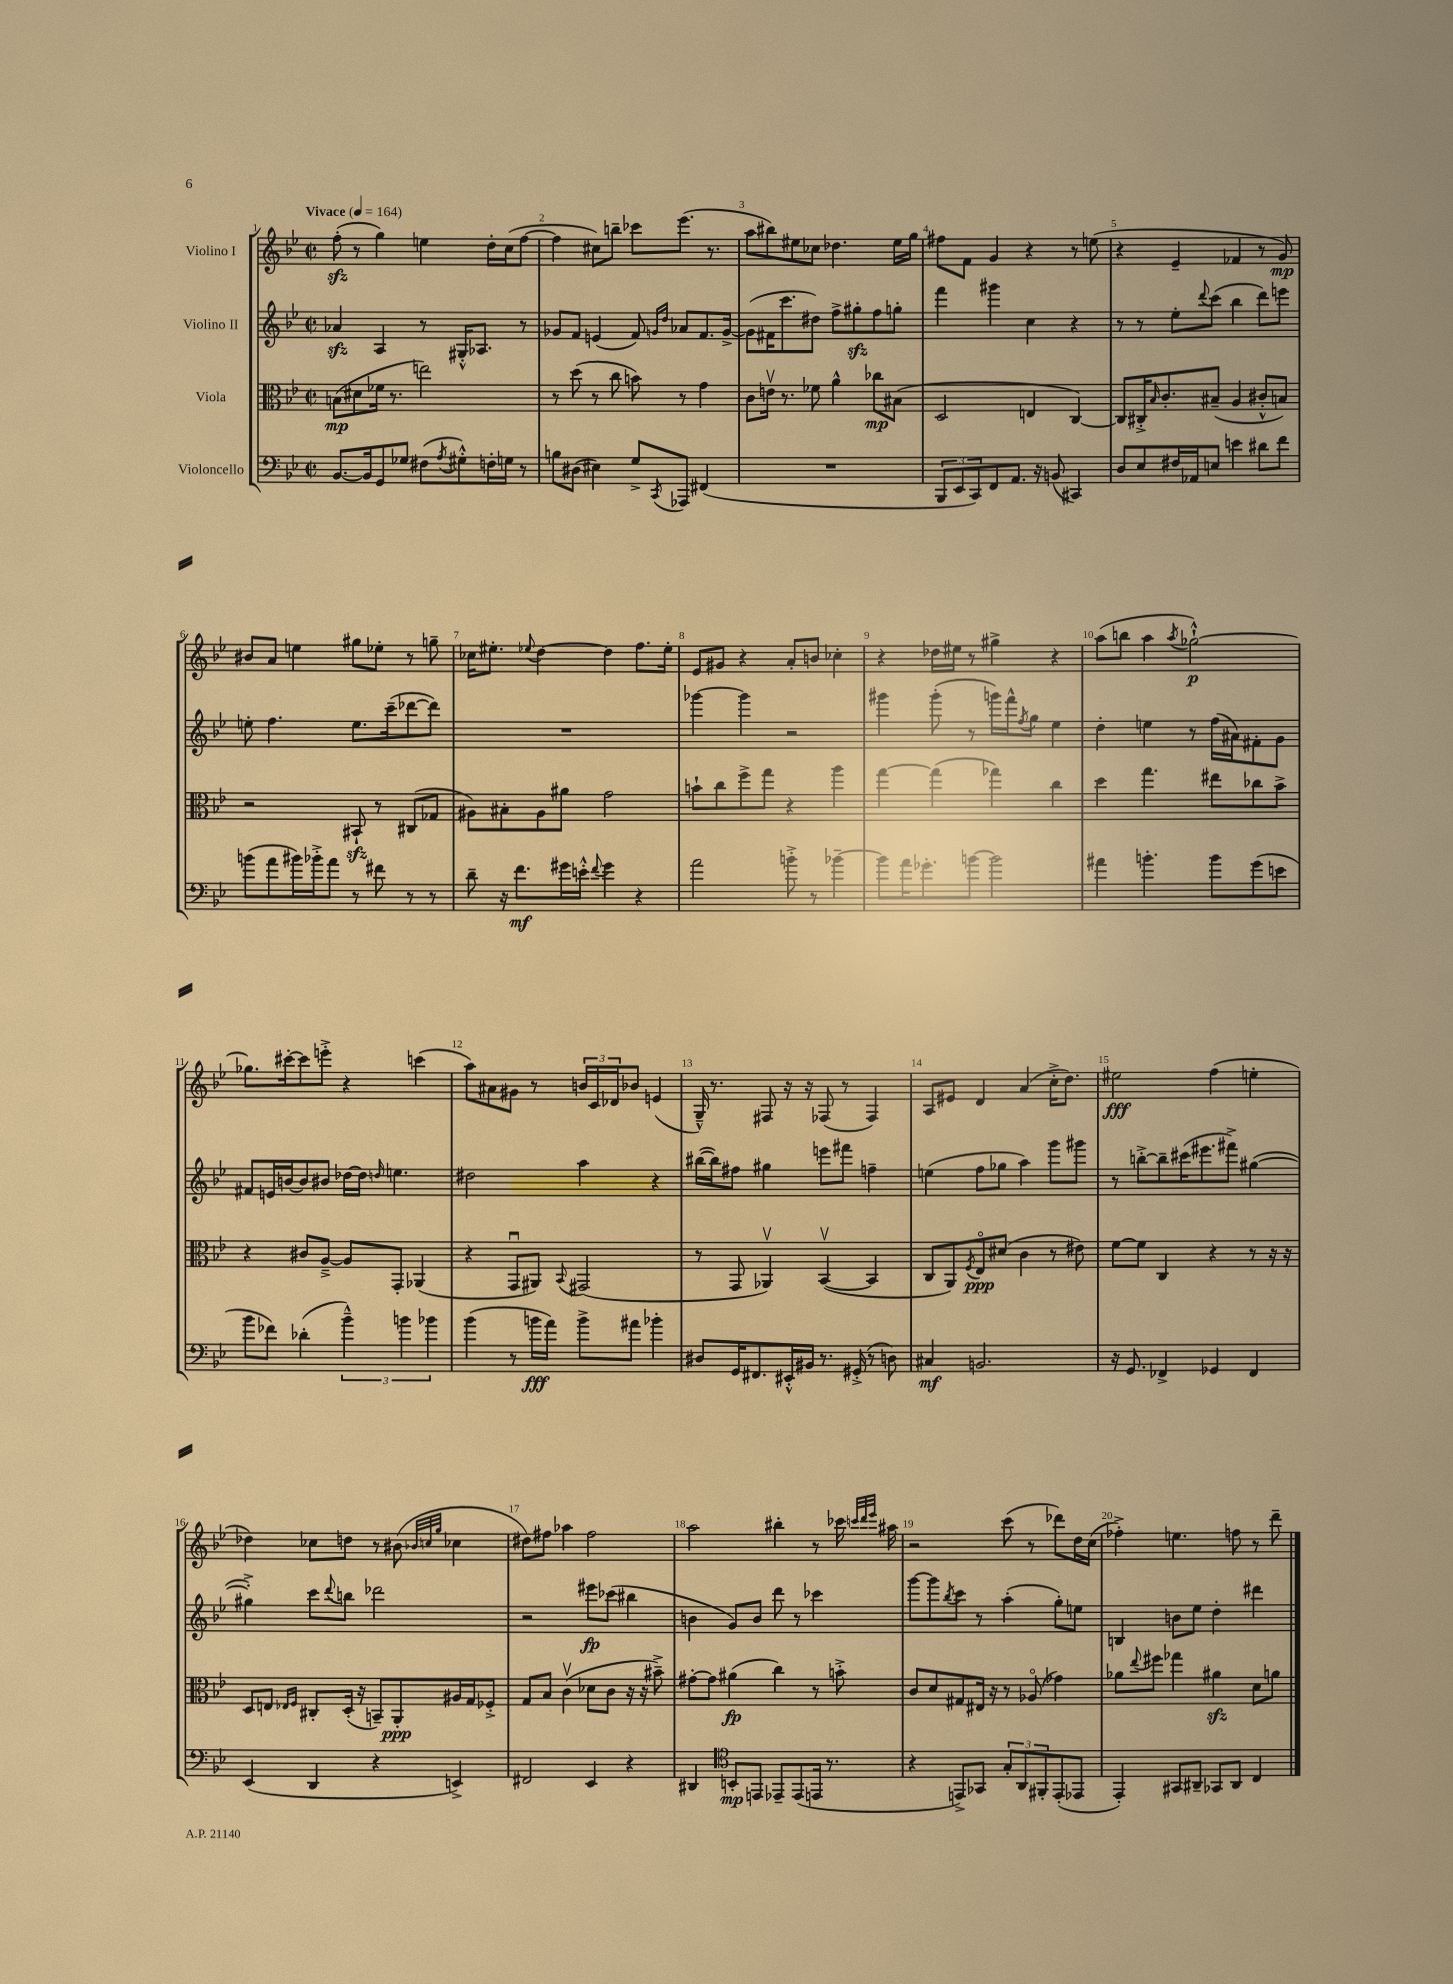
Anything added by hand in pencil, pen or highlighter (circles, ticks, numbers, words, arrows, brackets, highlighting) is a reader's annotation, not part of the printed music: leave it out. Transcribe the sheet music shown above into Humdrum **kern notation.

**kern	**kern	**kern	**kern
*staff4	*staff3	*staff2	*staff1
*clefF4	*clefC3	*clefG2	*clefG2
*k[b-e-]	*k[b-e-]	*k[b-e-]	*k[b-e-]
*M2/2	*M2/2	*M2/2	*M2/2
*met(c|)	*met(c|)	*met(c|)	*met(c|)
*MM164	*MM164	*MM164	*MM164
[8.BB-	(8B	4a-	(8ff'
.	8d#	.	8r
16BB-]	.	.	.
8GG	16f-	4A	4gg)
.	8.r	.	.
8G-	.	.	.
(8F#	2ee)	8r	4ee
8qA	.	.	.
8G#'^^)	.	16G#'^^	.
.	.	8.A-	.
16F'	.	.	16dd'
16G	.	.	(16cc
8r	.	8r	[8ff
=	=	=	=
8B	8r	8g-	4ff]
(8D#	(8dd	8f	.
4E#)	8r	(4e	8cc#)
.	8cc	.	8bb~
8G^	8b)	8f)	8ccc-
.	.	16qqg	.
8qCC	.	16qqdd	.
8AAA-	8r	8a-	(8.eee-
(4FF#	4g	8.f	.
.	.	.	8.r
.	.	[16g^	.
=	=	=	=
1r	8c	(8g]	8aa
.	16ev	16f#	8bb#)
.	8.r	8.ccc	.
.	.	.	8ee#
.	8f-	8dd#)	8cc-
.	4a^^	8ff^	4.dd-
.	.	8gg#'	.
.	8cc-	8ff	.
.	(8B#	8gg'	16ee#
.	.	.	16gg
=	=	=	=
12BBB-	2D	4fff	8ff#
12EE-	.	.	.
.	.	.	8f
12CC)	.	.	.
8FF	.	4ggg#	4g
8.AA	.	.	.
.	4E	4cc	4r
16r	.	.	.
(8BB	.	.	.
4CC#)	[4C)	4r	8r
.	.	.	(8ee
=	=	=	=
8D	8C]	8r	4r
8E-	16C#'^	8r	.
.	16qqB-	.	.
.	8.c'	.	.
16F#	.	8ee-'	4e-~
16AA-	.	.	.
.	.	8qqddd	.
8E	(8B#~	(8ccc	.
4e	4A	4bb-	4f-
8d#	8c#'^^	8ddd)	8r
8f	8B)	8eee	8g)
=	=	=	=
(8b	2r	8ee'	8b#
8a	.	4.ff	8a
16b#)	.	.	4ee
16b-'^	.	.	.
8a	.	.	.
8r	8BB#`	8.ee	8gg#
8f#	8r	.	8ee-'
.	.	(16ccc~	.
8r	(8C#	[8ddd-	8r
8r	8G-	8ddd-])	8gg~
=	=	=	=
8d~	8A#)	1r	16cc-
.	.	.	8.ee#'
16r	8B#'	.	.
8.f	.	.	.
.	.	.	8qqee-
.	8A#	.	[4dd
16g#	8a#	.	.
16e'^^	.	.	.
8qqf	.	.	.
4g#	2g	.	4dd]
4r	.	.	8.ff
.	.	.	16ee-'
=	=	=	=
2a	8b`	[4ggg-	8e-
.	8cc	.	8g#
.	8ff^	4ggg-]	4r
.	8gg	.	.
8b'^	4r	2r	8a'
8r	.	.	8b
[4b-~	4aa	.	4cc-'
=	=	=	=
8b-]	[4gg	4ggg#	4r
16a	.	.	.
8.g-'	.	.	.
.	(4gg]	(8ggg#'	16dd-
.	.	.	16ee#
[8b	.	8r	8r
2b]	4gg-)	16ggg)	4gg#^
.	.	16fff^^	.
.	.	8qff	.
.	.	8gg	.
.	4cc	4ee-	4r
=	=	=	=
4a#	4dd	4dd'	(8aa
.	.	.	8bb
4.b'	4.gg	4ee	4aa
.	.	.	8qaa
.	.	8r	[2gg-`^^)
8b	8ee#	(16ff	.
.	.	16a#)	.
(8g	8cc-	8f#'	.
8e	8b-^	8g	.
=	=	=	=
8b-	4r	8f#	8.gg-]
8f-)	.	16e	.
.	.	[16b	[16ccc#'
(4d-'	8c#	8b]	8ccc#]
.	[8A~^	8b#	8eee'^
6b-~^^)	8A]	[16dd-	4r
.	.	16dd-]	.
.	.	16qqdd	.
.	8GG'	4.ee	.
6b	.	.	.
.	(4AA-	.	(4ccc
6b-	.	.	.
=	=	=	=
(4b-	4r	2dd#	8aa)
.	.	.	8a#
8r	8GGu	.	8g#
16b	8AA#)	.	8r
16a)	.	.	.
.	8qqBB-	.	.
8b^	(2GG#	4aa	24b
.	.	.	24c
.	.	.	24d-
8a#	.	.	8b-
4b-'	.	4r	(4e
=	=	=	=
8D#	8r	([16bb#	16G~^^)
.	.	16bb#])	8.r
16GG	8GG	8ff#	.
8.FF#	.	.	.
.	4AA-v)	4gg#	8F#
16EE#'^^	.	.	16r
16BB#	.	.	16r
8.r	([4BB-v	8eee	(8F-
.	.	8fff#	8r
(16GG#'^	.	.	.
8r	4BB-]	4ff~	4F-)
8D)	.	.	.
=	=	=	=
4C#	8C	(4ee	8A
.	8AA)	.	8e#
.	8qF	.	.
2.BB	8E-o	8ff	4d
.	(8d#	8gg-	.
.	4c	4aa)	(4a
.	8r	8ggg	16cc'^
.	.	.	8.dd)
.	8e#)	8ggg#	.
=	=	=	=
16r	[8f	8r	2ee#
8.GG	.	.	.
.	8f]	[8bb'^	.
4FF-^	4C	8bb~]	.
.	.	(16ccc#	.
.	.	8.eee#	.
4GG-	4r	.	(4ff
.	.	8fff#^)	.
4FF-	8r	([4gg#	4ee'
.	16r	.	.
.	16r	.	.
=	=	=	=
(4EE-	8D	4gg#'^])	4dd-)
.	8E	.	.
.	16qqE-	.	.
.	16qqF	.	.
4DD	8C#'	8ccc	8cc-
.	.	8qqddd	.
.	(16D'	8bb	8dd
.	16r	.	.
4r	8BB~)	2ddd-	8r
.	8AA'	.	(8b#
.	.	.	32qqb-
.	.	.	32qqcc
.	.	.	32qqgg
4EE^)	16A#	.	4cc-
.	16G	.	.
.	8F-'^	.	.
=	=	=	=
2FF#	8G	2r	8dd#)
.	8B-	.	8ff#
.	(4cv	.	4aa-
4EE-	8d-	8eee#	2ff#
.	8c	(8ccc-	.
4r	16r	4bb#	.
.	16r	.	.
.	8b#~^)	.	.
=	=	=	=
4DD#	[8g#'	4b	2aa
.	8g#]	.	.
*clefC4	*	*	*
8BB'	(4a#	8g)	.
8EE	.	8b	.
8EE-~	4cc)	8ddd	4bb#'
(8EE-	.	8r	.
16EE	8r	4ccc-	8r
8.r	.	.	.
.	8b'^	.	16ccc-
.	.	.	32qqccc
.	.	.	32qqddd
.	.	.	32qqeee-
.	.	.	16aa#
=	=	=	=
4r	8c	[8ggg	2r
.	8d	8ggg]	.
.	.	8qbb-	.
8EE^)	8G#	8ccc	.
8GG-	16E#	8r	.
.	16r	.	.
12G'	8r	(4aa'	(8ccc
12AA	.	.	.
.	(8A-o	.	8r
12FF#'	.	.	.
(8EE'	4g-)	8gg')	8ddd-)
8EE-	.	8ee	16dd
.	.	.	(16cc
=	=	=	=
4EE-')	8a-	4B	4ff-'^)
.	8qqee-	.	.
.	8ff#	.	.
8GG#	4gg-	8b	4.ee
8AA#~	.	8ee-	.
8GG-	4a#	4dd'	.
8AA#	.	.	8ff
4C	8d	4ddd#	8r
.	8a	.	8ddd~
==	==	==	==
*-	*-	*-	*-
